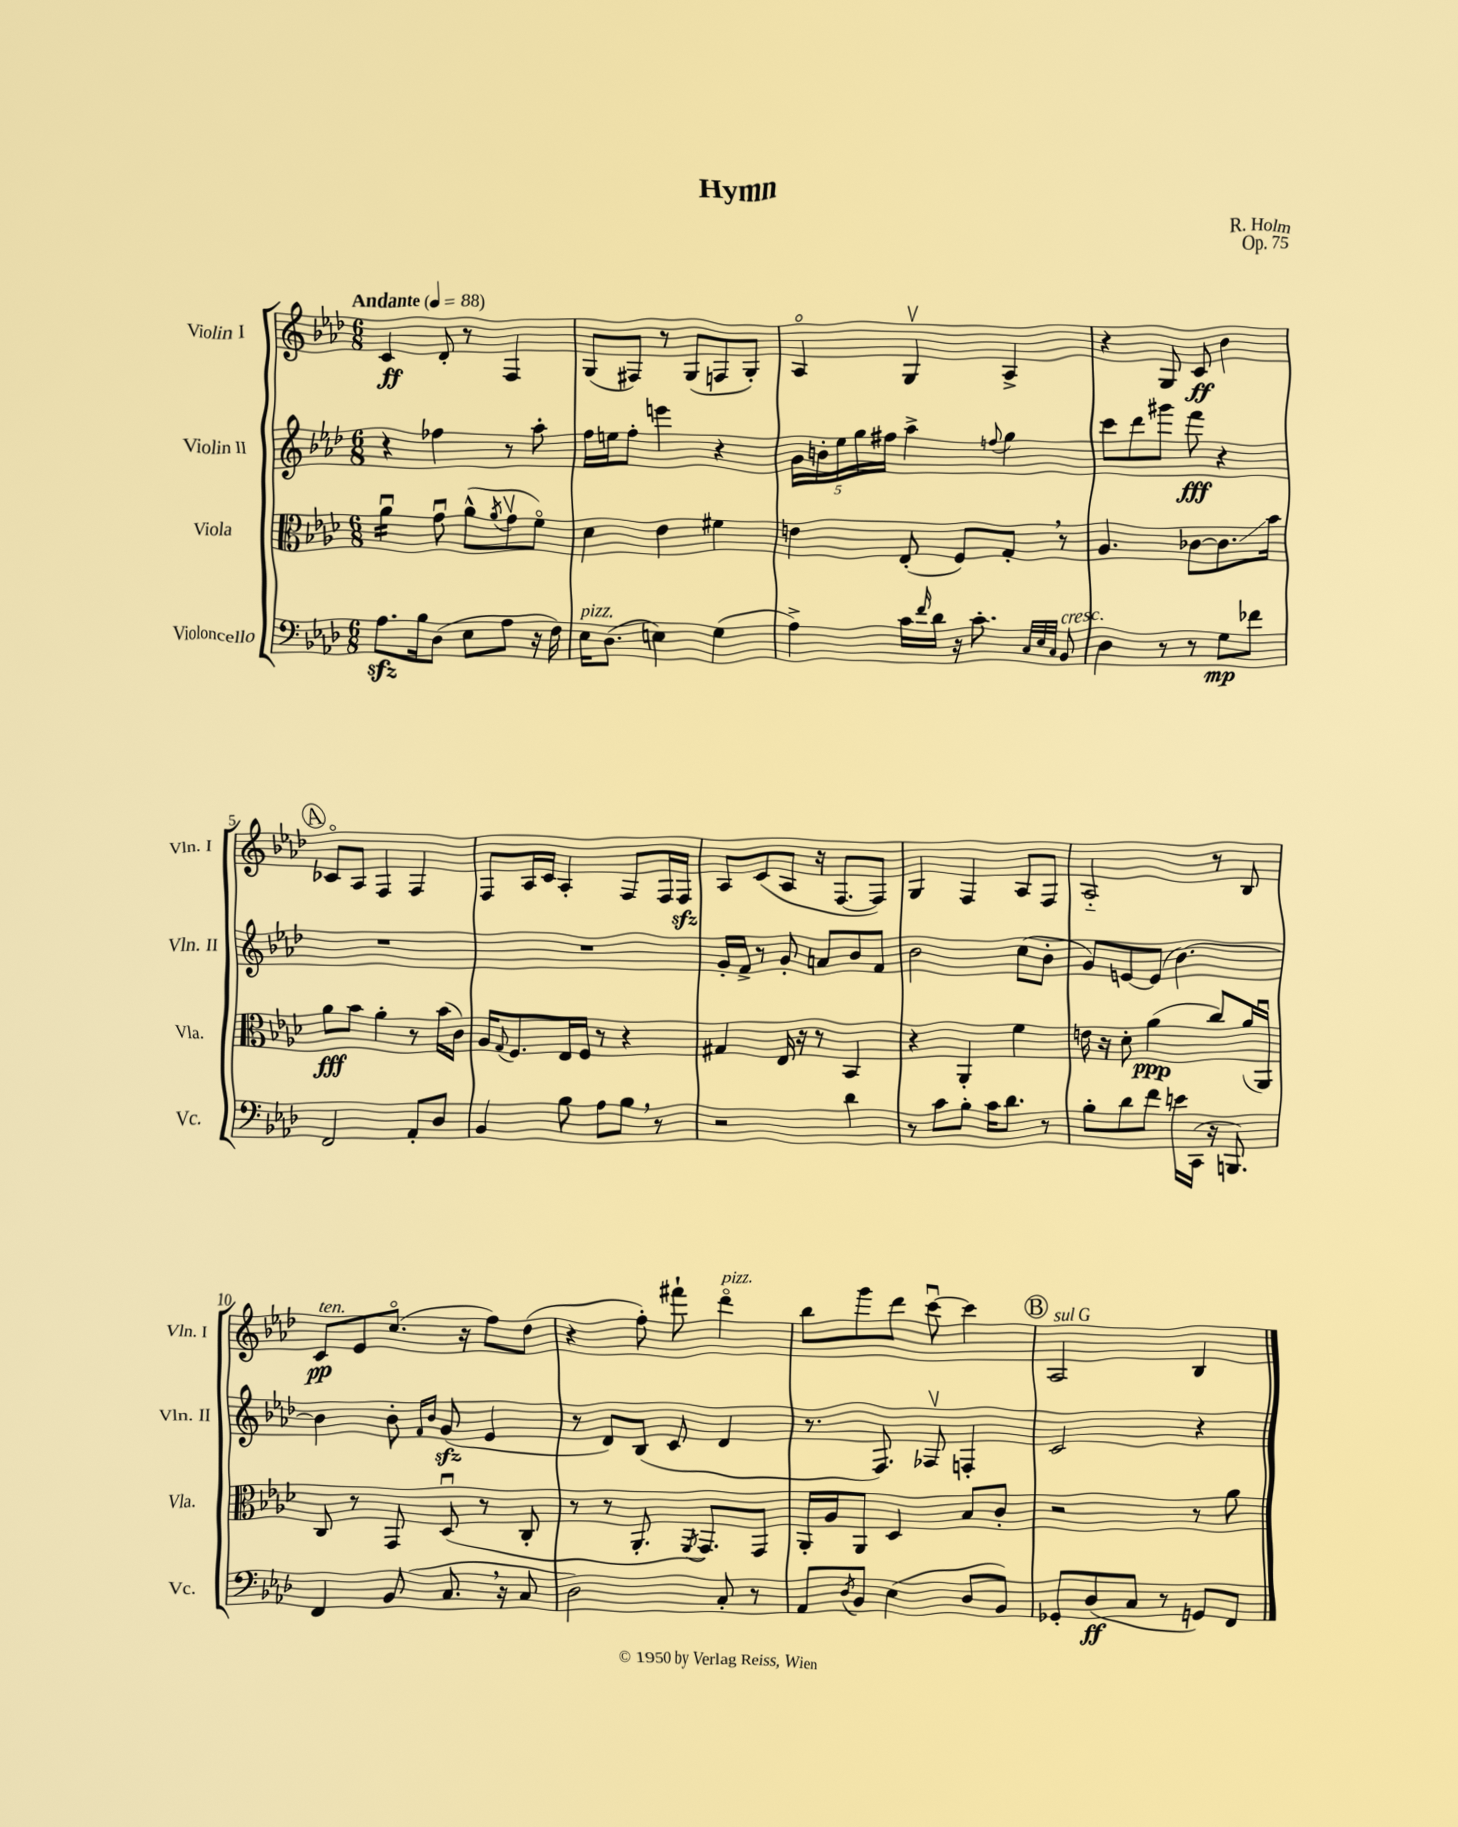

**kern	**kern	**kern	**kern
*staff4	*staff3	*staff2	*staff1
*clefF4	*clefC3	*clefG2	*clefG2
*k[b-e-a-d-]	*k[b-e-a-d-]	*k[b-e-a-d-]	*k[b-e-a-d-]
*M6/8	*M6/8	*M6/8	*M6/8
*MM88	*MM88	*MM88	*MM88
8.A-	4a-u	4r	4c
16B-	.	.	.
(8D-	8gu	4ff-	8d-'
8E-	(8a-^^	.	8r
.	8qa-	.	.
8A-	8gv	8r	4F
16r	8fo)	8aa-'	.
16F)	.	.	.
=	=	=	=
16E-	4d-	16ff	(8G
(8.D-	.	16ee	.
.	.	8ff'	8F#)
4E)	4e-	4eee	8r
.	.	.	(8G
(4G	4f#	4r	8F
.	.	.	8G')
=	=	=	=
4A-^)	4e	20g	4A-o
.	.	20b'	.
.	.	20ee-	.
.	.	20gg	.
.	.	20ff#	.
16c	(8E-'	4aa-^	4Gv
16qqf	.	.	.
16d-	.	.	.
16r	8F)	.	.
8.c'	.	.	.
.	.	8qqff	.
.	8G'	4gg	4A-^
32qqC	.	.	.
32qqE-	.	.	.
32qqC	.	.	.
8BB-	8r	.	.
=	=	=	=
4D-	4.A-	8ccc	4r
.	.	8ddd-	.
8r	.	8ggg#	8G
8r	[8c-	8fff	8c
8G	8.c-]	4r	4b-
8f-	.	.	.
.	16b-	.	.
=	=	=	=
2FF	8a-	2.r	8c-o
.	8b-	.	8A-
.	4a-'	.	4F
8AA-'	8r	.	4F
8D-	(16b-	.	.
.	16c)	.	.
=	=	=	=
4BB-	16A-	2.r	8F
.	8qqG	.	.
.	8.F	.	.
.	.	.	16A-
.	.	.	16c
8B-	16E-	.	4A-'
.	16F	.	.
8A-	8r	.	.
8B-	4r	.	8F
8r	.	.	16F
.	.	.	16F
=	=	=	=
2r	4G#	16g'	8A-
.	.	16f^	.
.	.	8r	(8c
.	16E-	8g'	8A-
.	16r	.	.
.	8r	8a	16r
.	.	.	[8.F
4d-	4BB-	8b-	.
.	.	8f	8F])
=	=	=	=
8r	4r	2b-	4G
8c	.	.	.
8B-'	4AA-'	.	4F
16c	.	.	.
8.d-	.	.	.
.	4f	(8cc	8A-
8r	.	8b-'	8F
=	=	=	=
8B-'	16e	8g)	2A-'~
.	16r	.	.
8d-	8d-'	[8e	.
8f	(4a-	(8e]	.
16e	.	[4.b-)	.
(16CC	.	.	.
16r	8cc)	.	8r
8.BBB)	.	.	.
.	(16a-	.	8B-
.	16AA-u)	.	.
=	=	=	=
4FF	8C	4b-]	8c
.	8r	.	8e-
(8BB-	8GG	8b-'	(8.cco
.	.	16qqf	.
.	.	16qqb-	.
8.C	(8D-u	(8g	.
.	.	.	16r
.	8r	4e-	8ff)
16r	.	.	.
8C	8C'	.	(8dd-
=	=	=	=
2D-)	8r	8r	4r
.	8r	8d-)	.
.	8.AA-'	(8B-	8ff')
.	.	8c	8fff#`
.	8qFF	.	.
.	8.GG)	.	.
8C'	.	4d-	4ddd-o
8r	8GG	.	.
=	=	=	=
8AA-	16AA-'	8.r	8bb-
.	16A-	.	.
8qD-	.	.	.
8BB-	8AA-	.	8ggg
.	.	8.F)	.
(4E-	4D-	.	8ddd-
.	.	8F-v	[8cccu
8D-	8B-	4F'	4ccc]
8BB-)	8c'	.	.
=	=	=	=
8GG-'	2r	2c	2A-
(8D-	.	.	.
8C	.	.	.
8r	.	.	.
8GG)	8r	4r	4B-
8FF	8a-	.	.
==	==	==	==
*-	*-	*-	*-
